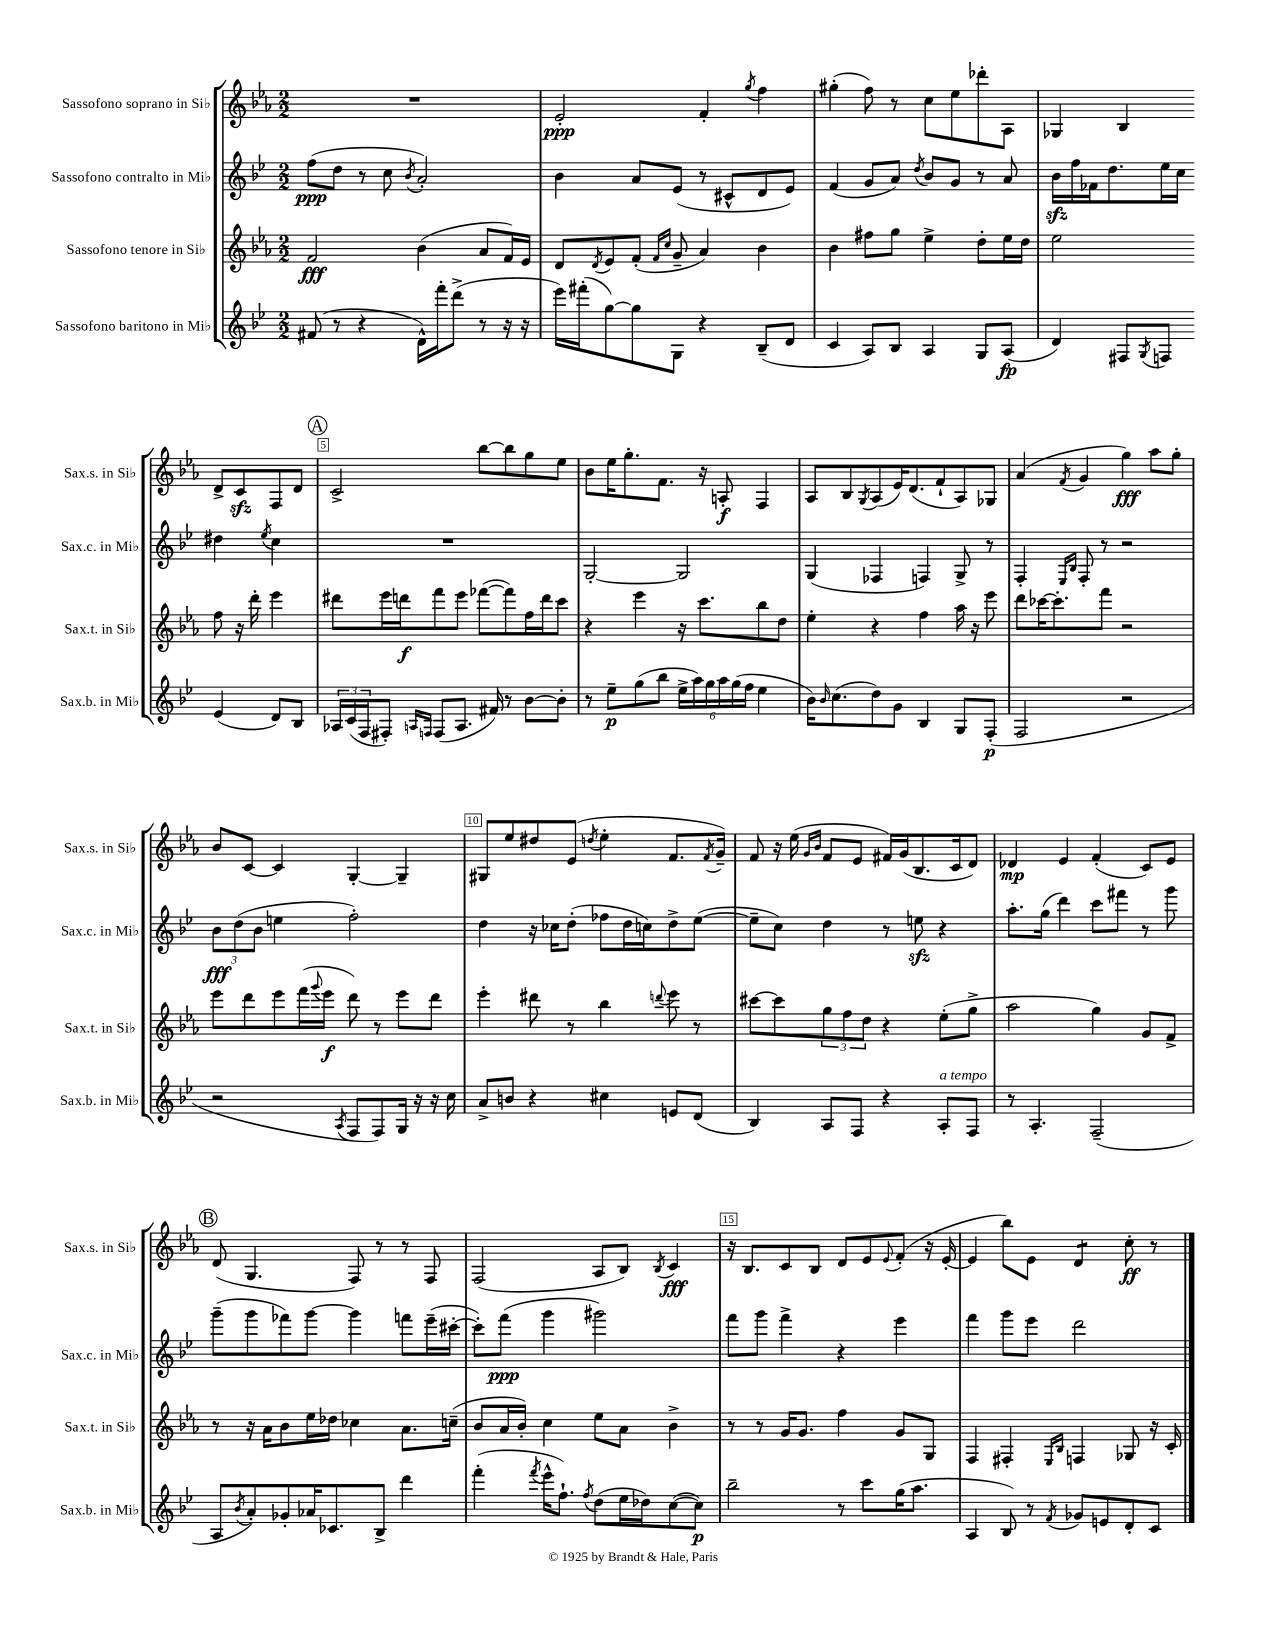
<<
\new StaffGroup <<
\new Staff = "s0" \with { instrumentName = "Sassofono soprano in Sib" shortInstrumentName = "Sax.s. in Sib" } {
    \clef treble \key ees \major \numericTimeSignature \time 2/2
    R1 |
    ees'2-.\ppp f'4-. \acciaccatura { g''8 } f''4 |
    gis''4-.( f''8) r8 c''8 ees''8 des'''8-. aes8 |
    ges4 bes4 d'8-> c'8\sfz f8 d'8 |
    \mark \markup { \circle "A" } c'2-> bes''8~ bes''8 g''8 ees''8 |
    bes'8 ees''16 g''8.-. f'8. r16 a8-.\f f4 |
    aes8 bes8 \acciaccatura { g8 } aes8( ees'16) d'8.( f'8-! aes8) ges8 |
    aes'4( \acciaccatura { f'8 } g'4 g''4\fff) aes''8 g''8-. |
    bes'8 c'8~ c'4 g4~-. g4-- |
    gis8 ees''8 dis''8 ees'8( \acciaccatura { d''8 } ees''4-. f'8. \acciaccatura { f'8 } g'16--) |
    f'8 r16 ees''16( \grace { g'16 bes'16 } f'8 ees'8 fis'16) g'16( bes8. c'16 d'8) |
    des'4\mp ees'4 f'4-.( c'8) ees'8 |
    \mark \markup { \circle "B" } d'8( g4. f8) r8 r8 f8 |
    f2( aes8 bes8) \acciaccatura { bes8 } c'4\fff |
    r16 bes8. c'8 bes8 d'8 ees'8 \appoggiatura { ees'8 } f'8-.( r16 ees'16~-. |
    ees'4 bes''8) ees'8 d'4:8 c''8-.\ff r8 \bar "|." |
}
\new Staff = "s1" \with { instrumentName = "Sassofono contralto in Mib" shortInstrumentName = "Sax.c. in Mib" } {
    \clef treble \key bes \major \numericTimeSignature \time 2/2
    f''8\ppp( d''8 r8 c''8 \acciaccatura { bes'8 } a'2-.) |
    bes'4 a'8 ees'8( r8 cis'8-^ d'8 ees'8) |
    f'4( g'8 a'8) \acciaccatura { d''8 } bes'8 g'8 r8 a'8 |
    bes'16\sfz f''16 fes'16 d''8. ees''16 c''16 dis''4 \acciaccatura { ees''8 } c''4 |
    \mark \markup { \circle "A" } R1 |
    g2~-. g2 |
    g4( fes4 f4) g8-> r8 |
    f4-. \grace { ees16 bes16 } f8-. r8 r2 |
    \tuplet 3/2 { bes'8\fff d''8( bes'8 } e''4 f''2-.) |
    d''4 r16 ces''16 d''8-.( fes''8 d''16 c''16) d''8-> ees''8~( |
    ees''8-- c''8) d''4 r8 e''8\sfz r4 |
    a''8.-. g''16( d'''4) c'''8 fis'''8 r8 g'''8 |
    \mark \markup { \circle "B" } g'''8--( g'''8 fes'''8) g'''8~ g'''4 f'''8 ees'''16--( cis'''16~-. |
    cis'''8-.) f'''8\ppp( g'''4 gis'''2) |
    f'''8 g'''8 f'''4-> r4 ees'''4 |
    f'''4 g'''8 ees'''8 d'''2 \bar "|." |
}
\new Staff = "s2" \with { instrumentName = "Sassofono tenore in Sib" shortInstrumentName = "Sax.t. in Sib" } {
    \clef treble \key ees \major \numericTimeSignature \time 2/2
    f'2\fff bes'4( aes'8 f'16) ees'16 |
    d'8 \acciaccatura { d'8 } ees'8 f'8-.( \grace { f'16 c''16 } g'8-- aes'4) bes'4 |
    bes'4 fis''8 g''8 ees''4-> d''8-. ees''16 d''16 |
    ees''2 f''8 r16 d'''16-. ees'''4 |
    \mark \markup { \circle "A" } dis'''8 ees'''16 d'''16\f f'''8 ees'''8 fes'''8~( fes'''8) f''16 d'''16 c'''8 |
    r4 ees'''4 r16 c'''8. bes''8 d''8 |
    ees''4-. r4 f''4 aes''16 r16 ees'''8 |
    d'''8 ces'''16~ ces'''8.-. f'''8 r2 |
    ees'''8 d'''8 ees'''8 f'''16( \appoggiatura { g'''8 } ees'''16\f d'''8) r8 ees'''8 d'''8 |
    ees'''4-. dis'''8 r8 bes''4 \appoggiatura { d'''8 } ees'''8 r8 |
    cis'''8~ cis'''8 \tuplet 3/2 { g''8 f''8 d''8 } r4 ees''8-.( g''8-> |
    aes''2 g''4) g'8 f'8-> |
    \mark \markup { \circle "B" } r8 r16 aes'16 bes'8 ees''16 des''16 ces''4 aes'8. c''16--( |
    bes'8 aes'16 bes'16-.) c''4 ees''8 aes'8 bes'4-> |
    r8 r8 g'16 g'8. f''4 g'8 g8 |
    f4 fis4-. \grace { ees16 bes16 } f4 ges8 r16 c'16-. \bar "|." |
}
\new Staff = "s3" \with { instrumentName = "Sassofono baritono in Mib" shortInstrumentName = "Sax.b. in Mib" } {
    \clef treble \key bes \major \numericTimeSignature \time 2/2
    fis'8( r8 r4 d'16-^) f'''16-. d'''8->( r8 r16 r16 |
    ees'''16) fis'''16-.( g''8~) g''8 g8 r4 bes8--( d'8 |
    c'4 a8) bes8 a4 g8 a8\fp( |
    d'4) fis8 \acciaccatura { g8 } f8 ees'4( d'8) bes8 |
    \mark \markup { \circle "A" } \tuplet 3/2 { aes16 c'16( f16 } fis8-.) \grace { a16 f16 } f8( a8. fis'16) r8 bes'8~ bes'8-. |
    r8 ees''8--\p g''8( bes''8 \tuplet 6/4 { ees''16-> a''16) g''16 a''16 g''16( f''16 } ees''4 |
    bes'16) \grace { bes'16 } c''8.( d''8) g'8 bes4 g8 f8-.\p( |
    f2 r2 |
    r2 \acciaccatura { a8 } f8 f8) g16 r16 r16 c''16 |
    a'8-> b'8 r4 cis''4 e'8 d'8( |
    bes4) a8 f8 r4 a8-.^\markup { \italic "a tempo" } f8 |
    r8 a4.-. f2--( |
    \mark \markup { \circle "B" } a8 \acciaccatura { bes'8 } a'8-.) ges'8-. aes'16 ces'8. bes8-> d'''4 |
    f'''4-.( \acciaccatura { f'''8 } ees'''16-^ f''8.-!) \acciaccatura { f''8 } d''8( ees''16 des''16) c''8~( c''8\p) |
    bes''2-- r8 c'''8 g''16( a''8. |
    a4 bes8) r8 \acciaccatura { f'8 } ges'8 e'8 d'8-. c'8 \bar "|." |
}
>>
>>
\layout { \context { \Score \override BarNumber.break-visibility = ##(#f #t #t) barNumberVisibility = #(every-nth-bar-number-visible 5) \override BarNumber.stencil = #(make-stencil-boxer 0.1 0.3 ly:text-interface::print) } }
